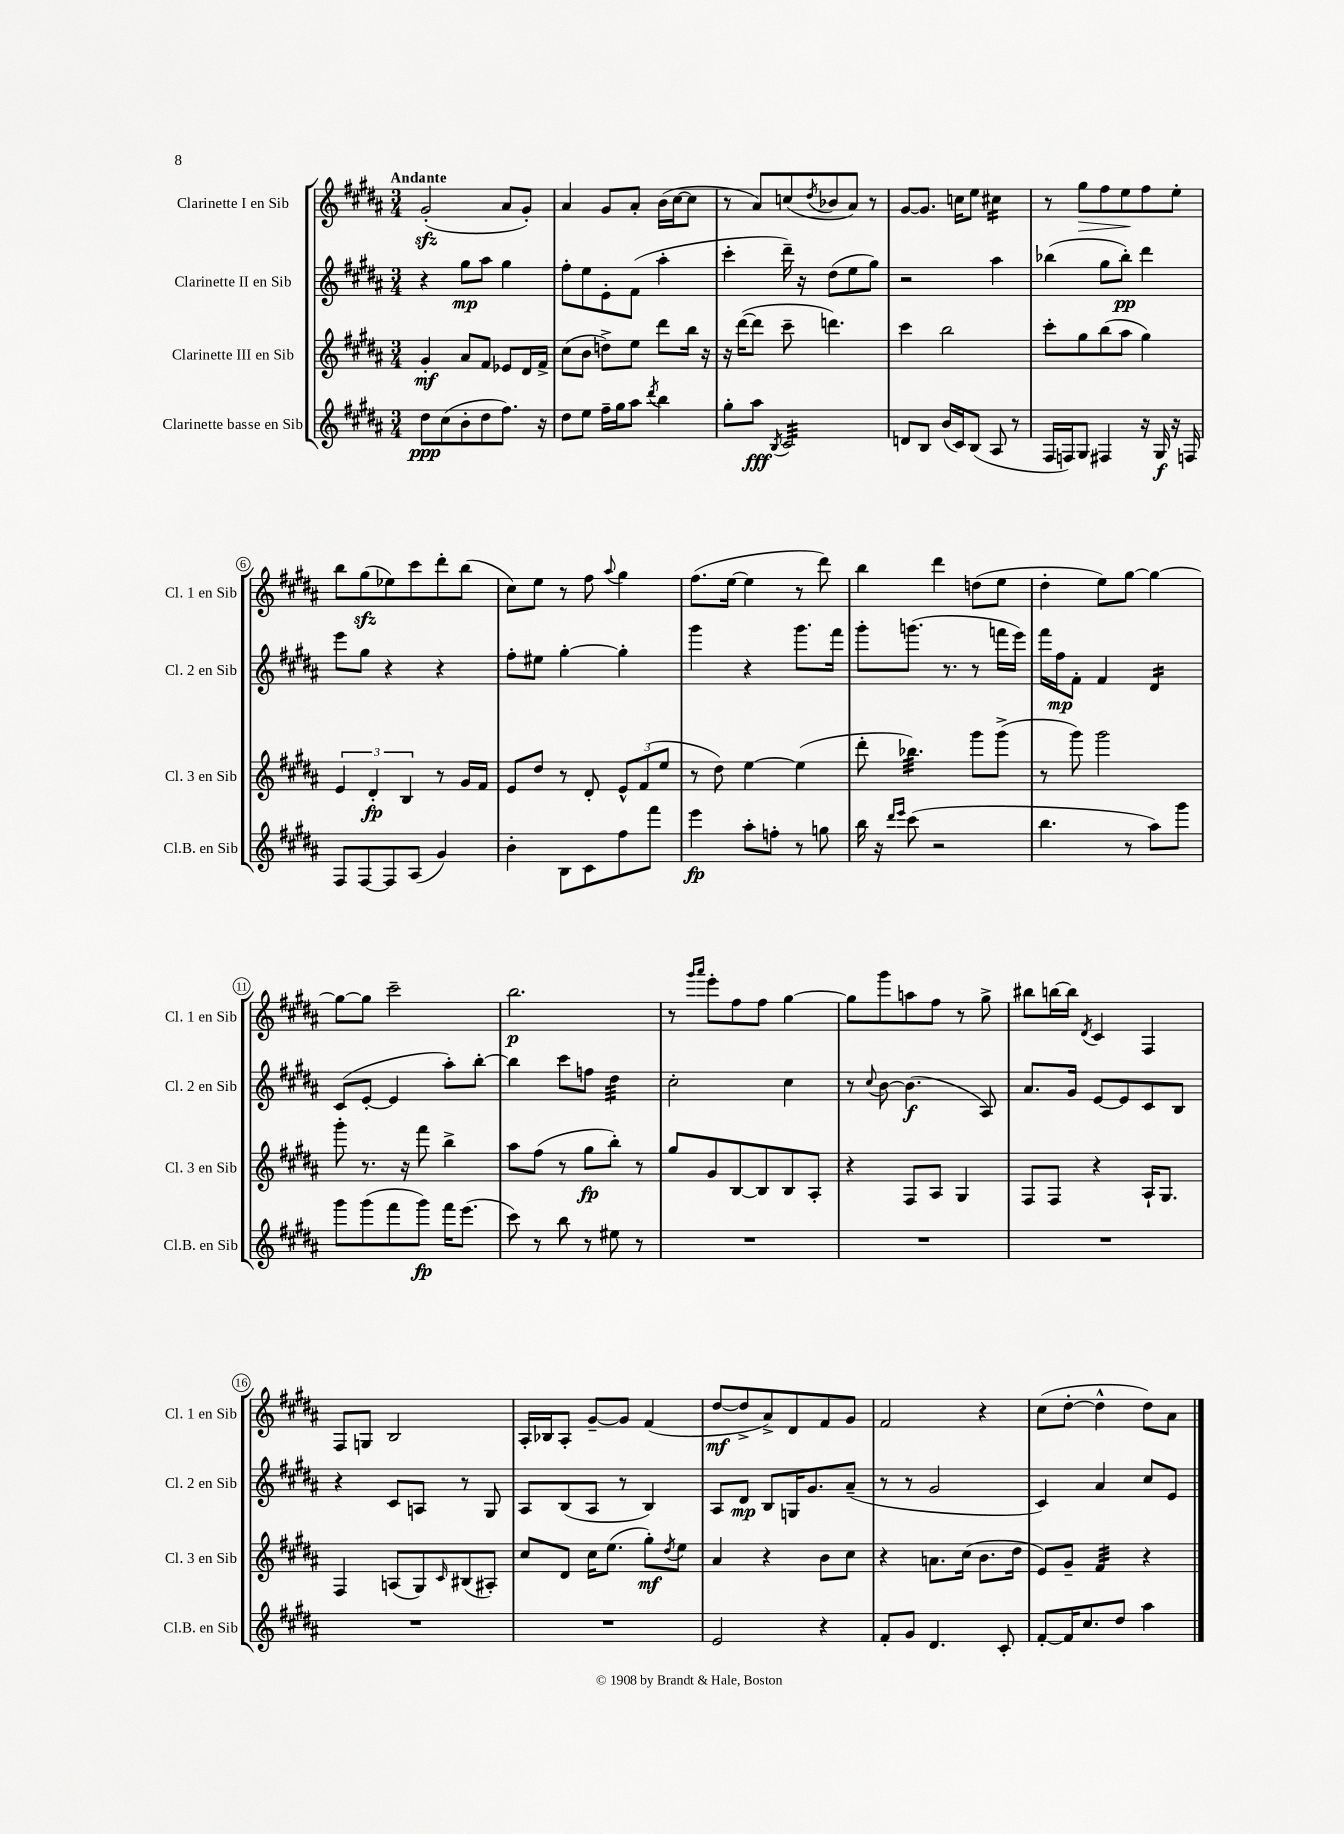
<<
\new StaffGroup <<
\new Staff = "s0" \with { instrumentName = "Clarinette I en Sib" shortInstrumentName = "Cl. 1 en Sib" } {
    \clef treble \key b \major \numericTimeSignature \time 3/4 \tempo "Andante"
    gis'2-.\sfz( ais'8 gis'8-.) |
    ais'4 gis'8 ais'8-. b'16( cis''16~ cis''8 |
    r8 ais'8) c''8( \acciaccatura { dis''8 } bes'8 ais'8) r8 |
    gis'8~ gis'8. c''16 e''8 cis''4:16 |
    r8 gis''8\> fis''8 e''8\! fis''8 e''8-. |
    b''8 gis''8\sfz( ees''8) cis'''8 dis'''8-. b''8( |
    cis''8) e''8 r8 fis''8 \appoggiatura { ais''8 } gis''4 |
    fis''8.( e''16~ e''4 r8 dis'''8) |
    b''4 dis'''4 d''8( e''8 |
    dis''4-. e''8) gis''8~ gis''4~ |
    gis''8~ gis''8 cis'''2-- |
    b''2.\p |
    r8 \grace { gis'''16 ais'''16 } e'''8-. fis''8 fis''8 gis''4~ |
    gis''8 gis'''8 a''8 fis''8 r8 gis''8-> |
    bis''8 b''16~ b''16 \acciaccatura { dis'8 } cis'4 fis4 |
    fis8 g8 b2 |
    ais16-. bes16 ais8-. gis'8~-- gis'8 fis'4( |
    dis''8~\mf dis''8-> ais'8->) dis'8 fis'8 gis'8 |
    fis'2 r4 |
    cis''8( dis''8~-. dis''4-^ dis''8) ais'8 \bar "|." |
}
\new Staff = "s1" \with { instrumentName = "Clarinette II en Sib" shortInstrumentName = "Cl. 2 en Sib" } {
    \clef treble \key b \major \numericTimeSignature \time 3/4
    r4 gis''8\mp ais''8 gis''4 |
    fis''8-. e''8 e'8-. fis'8( ais''4-. |
    cis'''4-. dis'''16--) r16 dis''8( e''8 gis''8) |
    r2 ais''4 |
    bes''4( gis''8 bes''8-.\pp) dis'''4 |
    e'''8 gis''8 r4 r4 |
    fis''8-. eis''8 gis''4~-. gis''4-. |
    gis'''4 r4 gis'''8. fis'''16 |
    gis'''8-. g'''8.( r8. r8 f'''16 e'''16) |
    fis'''16 fis''16\mp fis'8-. fis'4 dis'4:16 |
    cis'8( e'8~-. e'4 ais''8-.) b''8~-. |
    b''4 cis'''8 f''8 dis''4:32 |
    cis''2-. cis''4 |
    r8 \appoggiatura { cis''8 } b'8~ b'4.\f( ais8) |
    ais'8. gis'16 e'8~ e'8 cis'8 b8 |
    r4 cis'8 a8 r8 gis8 |
    ais8 b8( ais8 r8 b4) |
    ais8 dis'8\mp b8 g16 gis'8. ais'8--( |
    r8 r8 gis'2 |
    cis'4) ais'4 cis''8 e'8 \bar "|." |
}
\new Staff = "s2" \with { instrumentName = "Clarinette III en Sib" shortInstrumentName = "Cl. 3 en Sib" } {
    \clef treble \key b \major \numericTimeSignature \time 3/4
    gis'4-.\mf ais'8 fis'8 ees'8 dis'16 fis'16-> |
    cis''8( b'8 d''8->) e''8 dis'''8 b''16 r16 |
    r16 dis'''16~( dis'''8 cis'''8-- d'''4.) |
    cis'''4 b''2 |
    cis'''8-. gis''8 b''8( ais''8 gis''4) |
    \tuplet 3/2 { e'4 dis'4-.\fp b4 } r8 gis'16 fis'16 |
    e'8 dis''8 r8 dis'8-. \tuplet 3/2 { e'8-^ fis'8( e''8 } |
    r8 dis''8) e''4~ e''4( |
    dis'''8-. bes''4.:32) gis'''8 gis'''8->( |
    r8 gis'''8) gis'''2 |
    gis'''8-. r8. r16 fis'''8 b''4-> |
    ais''8 fis''8( r8 gis''8\fp b''8-.) r8 |
    gis''8 gis'8 b8~ b8 b8 ais8-. |
    r4 fis8 ais8 gis4 |
    fis8 fis8 r4 ais16-! gis8. |
    fis4 a8( gis8) \grace { cis'16 } bis8( ais8-.) |
    cis''8 dis'8 cis''16 e''8.( gis''8-.\mf) \acciaccatura { dis''8 } e''8 |
    ais'4 r4 b'8 cis''8 |
    r4 a'8. cis''16( b'8. dis''16 |
    e'8) gis'8-- fis'4:32 r4 \bar "|." |
}
\new Staff = "s3" \with { instrumentName = "Clarinette basse en Sib" shortInstrumentName = "Cl.B. en Sib" } {
    \clef treble \key b \major \numericTimeSignature \time 3/4
    dis''8\ppp cis''8( b'8-. dis''8 fis''8.) r16 |
    dis''8 e''8 fis''16-- gis''16 ais''8 \acciaccatura { dis'''8 } b''4 |
    gis''8-. ais''8\fff \acciaccatura { b8 } cis'2:32 |
    d'8 b8 b'16( cis'16) b8( ais8 r8 |
    fis16 f16) gis8 fis4 r16 gis16\f r16 f16 |
    fis8 fis8~ fis8 ais8( gis'4) |
    b'4-. b8 cis'8 fis''8 fis'''8 |
    e'''4\fp ais''8-. f''8-. r8 g''8 |
    b''16 r16 \grace { dis'''16 e'''16 } cis'''8( r2 |
    b''4. r8 ais''8) gis'''8 |
    gis'''8 gis'''8( fis'''8 gis'''8\fp) fis'''16 e'''8.( |
    cis'''8) r8 b''8 r8 eis''8 r8 |
    R2. |
    R2. |
    R2. |
    R2. |
    R2. |
    e'2 r4 |
    fis'8-. gis'8 dis'4. cis'8-. |
    fis'8~-. fis'16 cis''8. dis''8 ais''4 \bar "|." |
}
>>
>>
\layout { \context { \Score \override BarNumber.stencil = #(make-stencil-circler 0.1 0.3 ly:text-interface::print) } }
